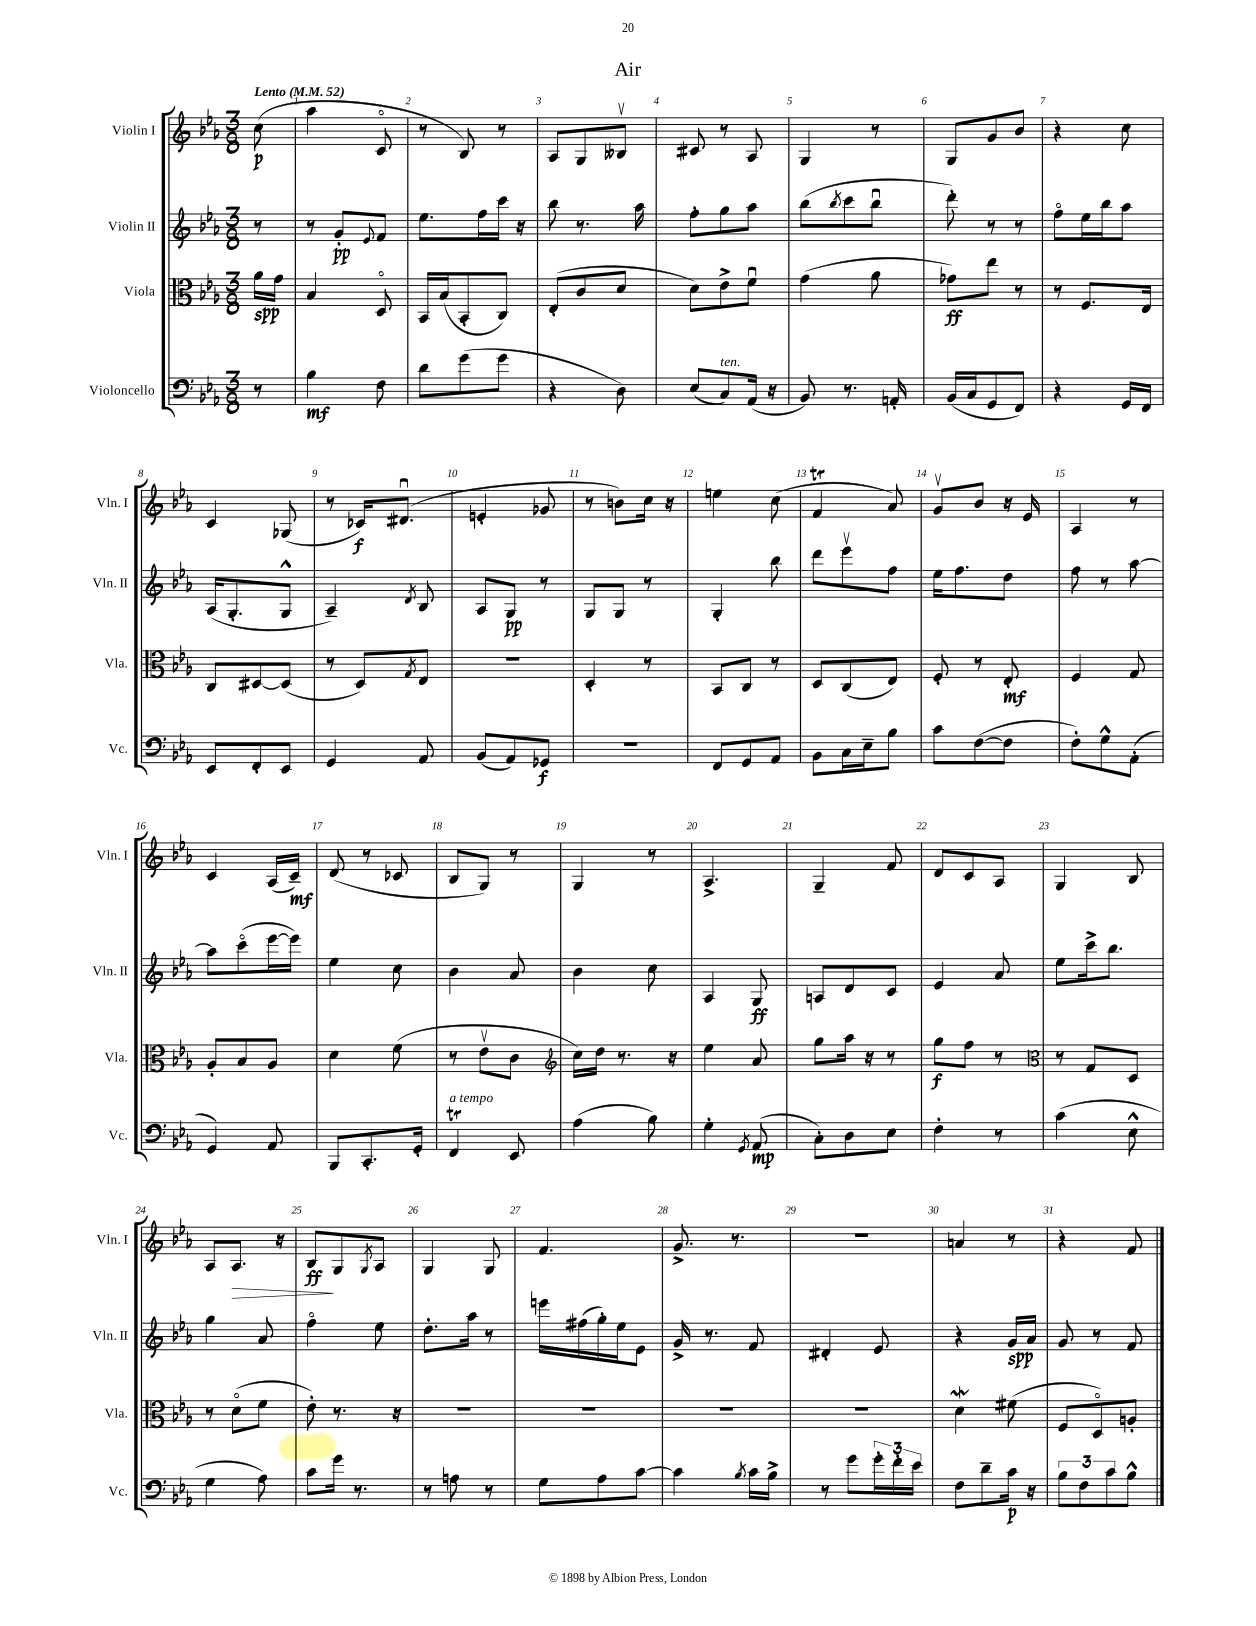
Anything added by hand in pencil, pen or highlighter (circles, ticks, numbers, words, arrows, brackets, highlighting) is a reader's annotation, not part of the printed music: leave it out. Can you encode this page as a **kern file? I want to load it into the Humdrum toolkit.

**kern	**kern	**kern	**kern
*staff4	*staff3	*staff2	*staff1
*clefF4	*clefC3	*clefG2	*clefG2
*k[b-e-a-]	*k[b-e-a-]	*k[b-e-a-]	*k[b-e-a-]
*M3/8	*M3/8	*M3/8	*M3/8
*MM52	*MM52	*MM52	*MM52
8r	16a-\LL	8r	(8cc\
.	16g\JJ	.	.
=	=	=	=
4B-\	4B-/	8r	4aa-\
.	.	8g'/L	.
.	.	8qqe-/	.
8F\	8Do/	8f/J	8co/
=	=	=	=
8d\L	16BB-/LL	8.ee-\L	8r
.	(16B-/J	.	.
(8g\	8BB-'/	.	8B-/)
.	.	16ff\L	.
8g\J	8C/J)	16ccc\JJ	8r
.	.	16r	.
=	=	=	=
4r	(8E-'/L	8bb-\	8A-/L
.	8c/	8.r	8G/
8D\)	8d/J	.	8B--v/J
.	.	16aa-\	.
=	=	=	=
(8E-/L	8d\L)	8ff'\L	8c#/
8C/)	8e-^\	8gg\	8r
(16AA-/Jk	8fu\J	8aa-\J	8A-/
16r	.	.	.
=	=	=	=
8BB-/)	(4g\	(8bb-\L	4G/
.	.	8qbb-/	.
8.r	.	8ccc\	.
.	8a-\	8bb-u\J	8r
16AA'/	.	.	.
=	=	=	=
(16BB-/LL	8g-\L)	8ddd'\)	8G/L
16C/J	.	.	.
8GG/	8ee-\J	8r	8g/
8FF/J)	8r	8r	8b-/J
=	=	=	=
4r	8r	8ffo\L	4r
.	8.F/L	16ee-\L	.
.	.	16bb-\J	.
16GG/LL	.	8aa-\J	8cc\
16FF/JJ	16E-/Jk	.	.
=	=	=	=
8EE-/L	8C/L	(16A-/LK	4c/
.	.	8.G'/	.
8FF'/	[8D#/	.	.
8EE-/J	(8D#/]J	8G^^/J	(8G-/
=	=	=	=
4GG/	8r	4A-~/)	8r
.	8D/L)	.	16c-/LK)
.	.	.	(8.d#u/J
.	8qG/	8qd/	.
8AA-/	8E-/J	8B-/	.
=	=	=	=
(8BB-/L	4.r	8A-/L	4e'/
8AA-/)	.	8G/J	.
8GG-/J	.	8r	8g-/
=	=	=	=
4.r	4D'/	8G/L	8r
.	.	8G/J	8b\L)
.	8r	8r	16cc\Jk
.	.	.	16r
=	=	=	=
8FF/L	8BB-/L	4G'/	4ee\
8GG/	8C/J	.	.
8AA-/J	8r	8bb-\	(8cc\
=	=	=	=
8BB-\L	8D/L	8ddd\L	4f/
16C\L	(8C/	8eee-v\	.
16E-~\J	.	.	.
8B-\J	8E-/J)	8ff\J	8a-/)
=	=	=	=
8c\L	8F'/	16ee-\LK	8gv/L
.	.	8.ff\	.
([8F\	8r	.	8b-/J
8F\]J	8E-'/	8dd\J	16r
.	.	.	16e-/
=	=	=	=
8F'\L)	4F/	8ff\	4A-/
8G^^\	.	8r	.
(8AA-'\J	8G/	[8aa-\	8r
=	=	=	=
4GG/)	8A-'/L	8aa-\]L	4c/
.	8B-/	(8ccco\	.
8AA-/	8A-/J	[16eee-\L	(16A-/LL
.	.	16eee-\]JJ)	16c~/JJ)
=	=	=	=
8BBB-/L	4d\	4ee-\	(8d/
8.CC'/	.	.	8r
.	(8f\	8cc\	8c-/
16GG'/Jk	.	.	.
=	=	=	=
4FF/	8r	4b-\	8B-/L
.	8e-v\L	.	8G/J)
8EE-/	8c\J	8a-/	8r
=	=	=	=
*	*clefG2	*	*
(4A-\	16cc\LL)	4b-\	4G/
.	16dd\JJ	.	.
.	8.r	.	.
8B-\)	.	8cc\	8r
.	16r	.	.
=	=	=	=
4G'\	4ee-\	4A-/	4.A-^/
8qGG/	.	.	.
(8AA-/	8a-/	8G/	.
=	=	=	=
8C'\L)	8gg\L	8A/L	4G~/
8D\	16aa-\Jk	8d/	.
.	16r	.	.
8E-\J	8r	8c/J	8f/
=	=	=	=
4F'\	8gg\L	4e-/	8d/L
.	8ff\J	.	8c/
8r	8r	8a-/	8A-/J
=	=	=	=
*	*clefC3	*	*
(4c\	8r	8ee-\L	4G/
.	8G/L	16ccc^\k	.
.	.	8.bb-\J	.
8E-^^\	8D/J	.	8B-/
=	=	=	=
4G\	8r	4gg\	8A-/L
.	(8do\L	.	8.A-/J
8A-\)	8f\J	8a-/	.
.	.	.	16r
=	=	=	=
8c\L	8e-'\)	4ffo\	8B-/L
16g\Jk	8.r	.	8G/
8.r	.	.	.
.	.	.	8qG/
.	.	8ee-\	8A-/J
.	16r	.	.
=	=	=	=
8r	4.r	8.dd'\L	4G/
8A\	.	.	.
.	.	16aa-\Jk	.
8r	.	8r	8G/
=	=	=	=
8G\L	4.r	16eee\LL	4.f/
.	.	(16ff#\	.
8A-\	.	16gg'\)	.
.	.	16ee-\J	.
[8c\J	.	8e-\J	.
=	=	=	=
4c\]	4.r	16g^/	8.g^/
.	.	8.r	.
.	.	.	8.r
8qB-/	.	.	.
16c\LL	.	8f/	.
16B-^\JJ	.	.	.
=	=	=	=
8r	4.r	4d#'/	4.r
8g\L	.	.	.
24g'\L	.	8e-/	.
24f'\	.	.	.
24e-\JJ	.	.	.
=	=	=	=
8F\L	4d\	4r	4a/
8d~\	.	.	.
16c\Jk	(8f#\	16g/LL	8r
16r	.	16a-/JJ	.
=	=	=	=
12B-\L	8F/L	8g/	4r
12F\	.	.	.
.	8Do/)	8r	.
12c\	.	.	.
8B-^^\J	8A'/J	8f/	8f/
==	==	==	==
*-	*-	*-	*-
